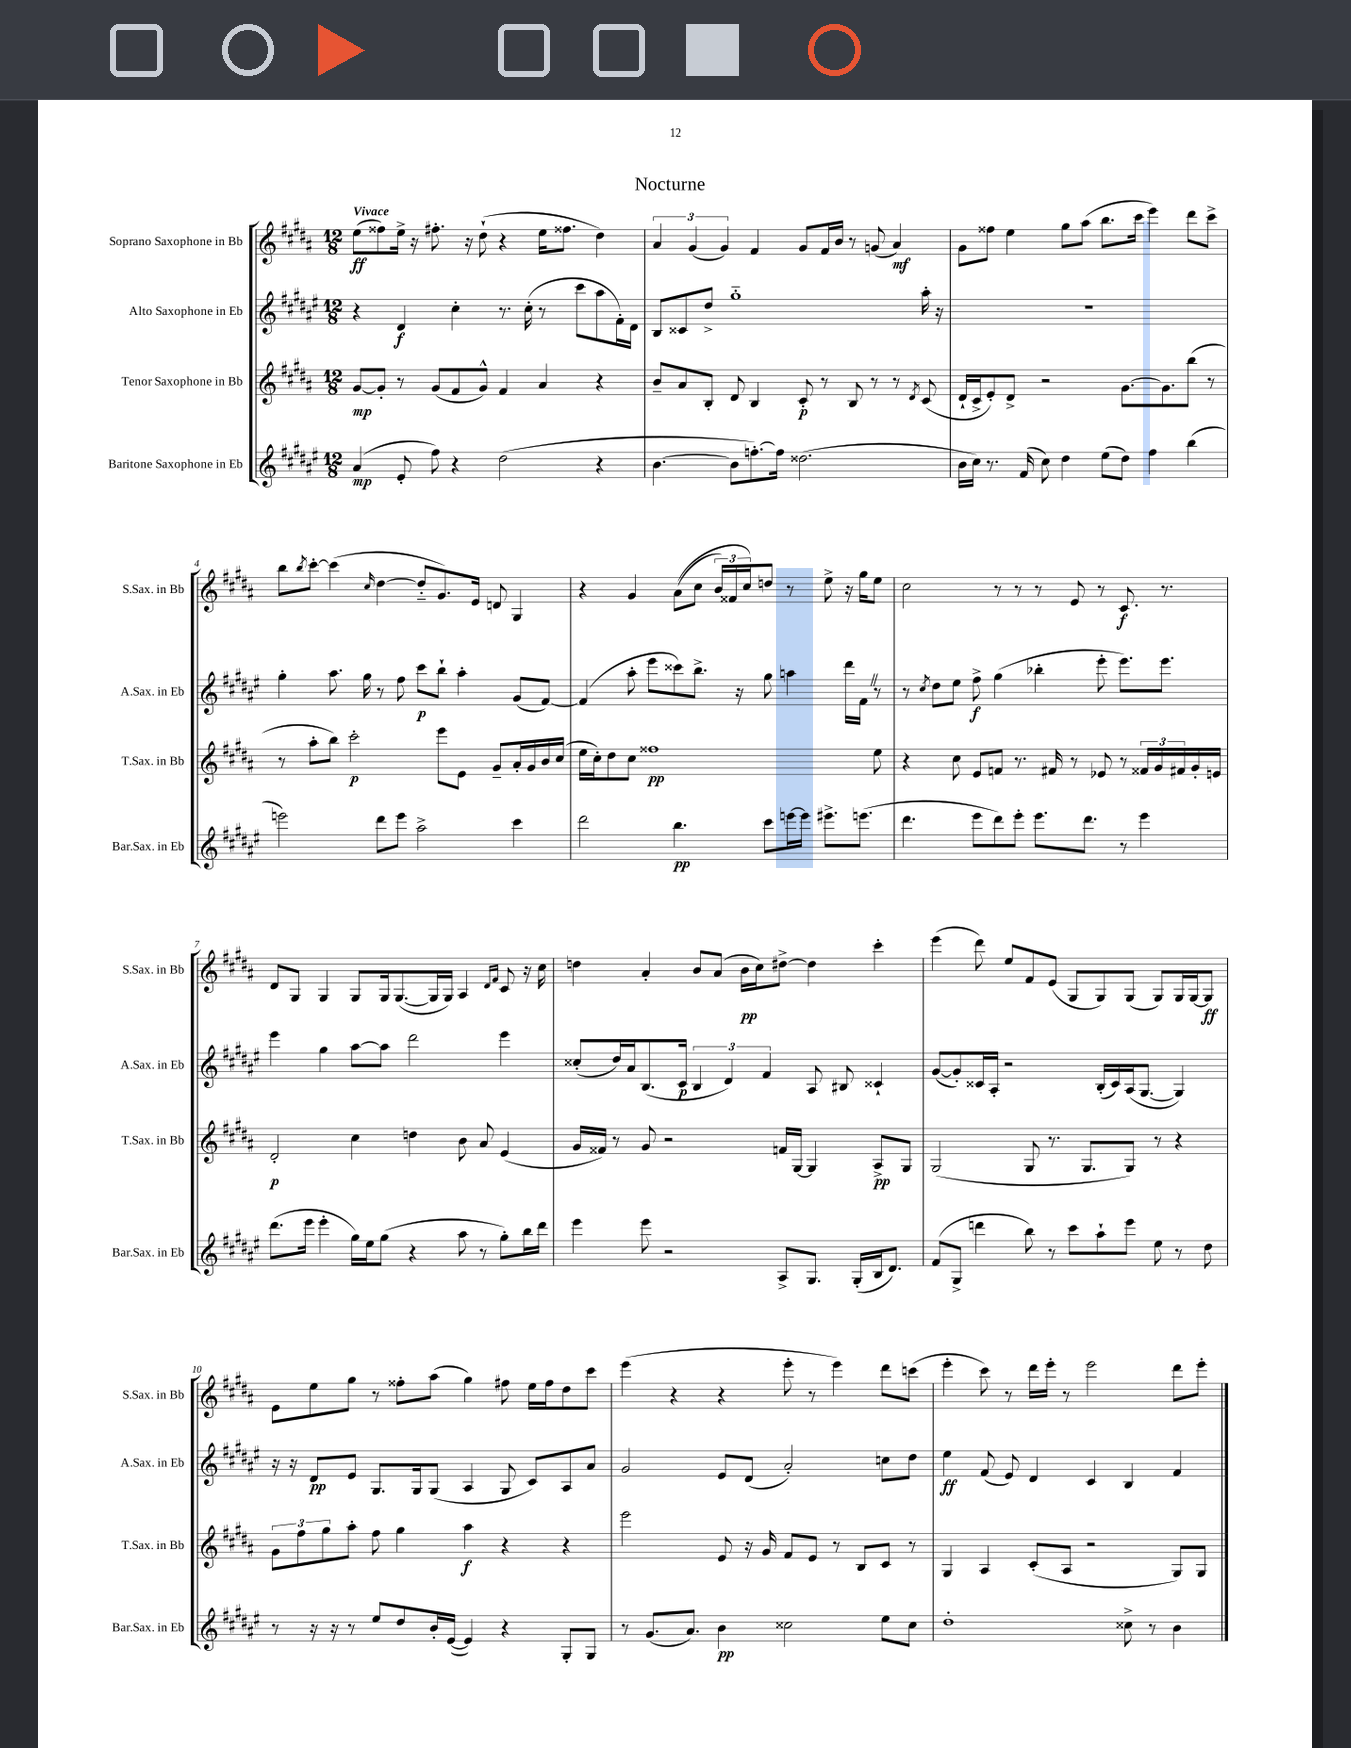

**kern	**kern	**kern	**kern
*staff4	*staff3	*staff2	*staff1
*clefG2	*clefG2	*clefG2	*clefG2
*k[f#c#g#d#a#e#]	*k[f#c#g#d#a#]	*k[f#c#g#d#a#e#]	*k[f#c#g#d#a#]
*M12/8	*M12/8	*M12/8	*M12/8
(4a#	[8g#	4r	(8ee
.	8g#']	.	8ff##)
8e#'	8r	4d#	16ee^
.	.	.	16r
8ff#)	(8g#	.	8.ff#'
4r	8f#	4cc#'	.
.	.	.	16r
.	8g#^^)	.	(8dd#`
(2dd#	4f#	8.r	4r
.	.	(16cc#'	.
.	4a#	8r	16ee
.	.	.	8.ff##
.	.	8ccc#	.
4r	4r	8aa#	4dd#)
.	.	16f#')	.
.	.	16d#	.
=	=	=	=
[4.b	8b~	8B	6a#
.	8a#	8c##	.
.	.	.	(6g#
.	8B'	8dd#^	.
.	.	.	6g#)
8b]	8d#	1gg#'~	.
[8.ff')	4B	.	4f#
16ff]	.	.	.
(2.dd##	8c#'	.	8g#
.	8r	.	16f#
.	.	.	16b
.	8B	.	8r
.	8r	.	(8g
.	8r	.	4a#)
.	8qd#	.	.
.	(8c#	16aa#'	.
.	.	16r	.
=	=	=	=
16b	16d#`	1.r	8g#
16cc#)	16c#^	.	.
8.r	8e')	.	8ff##
.	8d#^	.	4ee
(16f#	.	.	.
8cc#)	2r	.	.
4dd#	.	.	8gg#
.	.	.	(8aa#
(8ee#	.	.	8.bb
8dd#)	[8.g#	.	.
.	.	.	16ccc#
4ff#	.	.	4eee)
.	8.g#]	.	.
(4bb	(8bb	.	8ddd#
.	8r	.	8ccc#^
=	=	=	=
2eee)	8r	4gg#'	8bb
.	.	.	8qbb
.	8aa#'	.	[8ccc#'
.	8bb)	8.aa#	(4ccc#]
.	2ccc#'	.	.
.	.	16gg#	.
.	.	.	16qqcc#
8ddd#	.	8r	[4dd#
8eee	.	8ff#	.
2aa#^	.	8ccc#	8dd#'~]
.	8eee	8bb`	8.g#)
.	8e	4aa#'	.
.	.	.	16e
.	8g#~	.	8d
4ccc#	16a#'	(8g#	4G#
.	16g#	.	.
.	16b	[8f#)	.
.	(16cc#	.	.
=	=	=	=
2ddd#	16ee	(4f#]	4r
.	16cc#')	.	.
.	8dd#	.	.
.	8cc#	8aa#'	4g#
.	1ff##	8eee#	.
4.bb	.	8ccc##)	&((8a#
.	.	8.bb^	8cc#
.	.	.	24b)
.	.	.	24f##
.	.	16r	.
.	.	.	24cc#&)
8ccc#	.	8gg#	8dd
[16eee	.	4aa	8r
16eee]	.	.	.
8.eee#^	.	.	8ee^
.	.	16ddd#	16r
(8.eee	.	16f#	16gg#
.	8ee	8r	8ee
=	=	=	=
4.ddd#	4r	8r	2cc#
.	.	8qcc#	.
.	.	8dd#	.
.	8cc#	8ee#	.
8eee#	8e	8ff#^	.
8ddd#)	8f	(4gg#	8r
8eee#'	8.r	.	8r
8.eee#	.	4bb-'	8r
.	16f#	.	.
.	8r	.	8e
8.ddd#	.	.	.
.	8e-	8eee#'	8r
8r	8r	8.eee#)	8.c#
4eee#	24f##	.	.
.	24g#	.	.
.	.	8.eee#	8.r
.	24f#	.	.
.	16g#'	.	.
.	16e	.	.
=	=	=	=
(8.ddd#	2d#'	4eee#	8d#
.	.	.	8G#
16eee#	.	.	.
4eee#'	.	4gg#	4G#
16gg#)	4cc#	[8aa#	8G#
16ee#	.	.	.
(8gg#	.	8aa#]	16G#
.	.	.	([8.G#
4r	4dd	2ddd#	.
.	.	.	16G#]
.	.	.	16G#)
8aa#	8b	.	4A#
8r	8a#	.	.
.	.	.	16qqd#
.	.	.	16qqf#
8gg#')	(4e	4eee#	8c#
16bb	.	.	16r
16ddd#	.	.	16cc#
=	=	=	=
4eee#	16g#	(8cc##'	4dd
.	16f##)	.	.
.	8r	16dd#)	.
.	.	16a#	.
8eee#	8g#	(8.B	4a#'
2r	2r	.	.
.	.	16c#	.
.	.	6B	8b
.	.	.	(8a#
.	.	6d#)	.
.	.	.	16b
.	.	.	16cc#)
.	.	6f#	.
8A#^	16f	.	[8dd#^
.	[16G#	.	.
8.G#	4G#]	8A#	4dd#]
.	.	8B#	.
(16G#'	.	.	.
16B	8A#^	4c##`	4ccc#'
8.d#)	.	.	.
.	8G#	.	.
=	=	=	=
(8f#	(2G#	([8g#	(4eee
8G#^	.	8g#'])	.
4ddd	.	16c##	8ddd#)
.	.	16A#'	.
.	.	2r	8ee
8bb)	8G#	.	8f#
8r	8.r	.	(8e
8ccc#	.	.	8G#
.	8.G#	.	.
8aa#`	.	(16B'	8G#)
.	.	16c##)	.
8eee#	8G#)	(16A#	(8G#
.	.	[8.G#	.
8ee#	8r	.	8G#)
8r	4r	4G#])	16G#
.	.	.	[16G#
8dd#	.	.	8G#]
=	=	=	=
8r	12g#	16r	8e
.	.	16r	.
.	12ff#	.	.
16r	.	8d#	8ee
.	12gg#	.	.
16r	.	.	.
8r	8aa#'	8e#	8gg#
8ee#	8ff#	8.G#	8r
8dd#	4gg#	.	8ff##'
.	.	16G#	.
16b'	.	(8G#	(8aa#
([16e#	.	.	.
4e#])	4aa#	4A#	4gg#)
4r	4r	8G#	8ff#
.	.	8c#)	16ee
.	.	.	16ff#
8G#'	4r	8A#	8dd#
8G#	.	8a#	8ccc#
=	=	=	=
8r	2eee	2g#	(4eee
(8.g#	.	.	.
.	.	.	4r
8.a#)	.	.	.
4b	8e	8e#	4r
.	16r	(8d#	.
.	16g#	.	.
2cc##	8f#	2a#')	8eee'
.	8e	.	8r
.	8r	.	4eee)
.	8B	.	.
8ee#	8c#	8cc	8ddd#
8cc##	8r	8dd#	(8ccc
=	=	=	=
1dd#'	4G#	4ee#	4eee'
.	4A#	(8f#	8ccc#)
.	.	8e#)	8r
.	(8c#'	4d#	16ddd#
.	.	.	16eee'
.	8A#	.	8r
.	2r	4c#	2eee
8cc##^	.	4B	.
8r	.	.	.
4b	8G#)	4f#	8ddd#
.	8G#	.	8eee'
==	==	==	==
*-	*-	*-	*-
